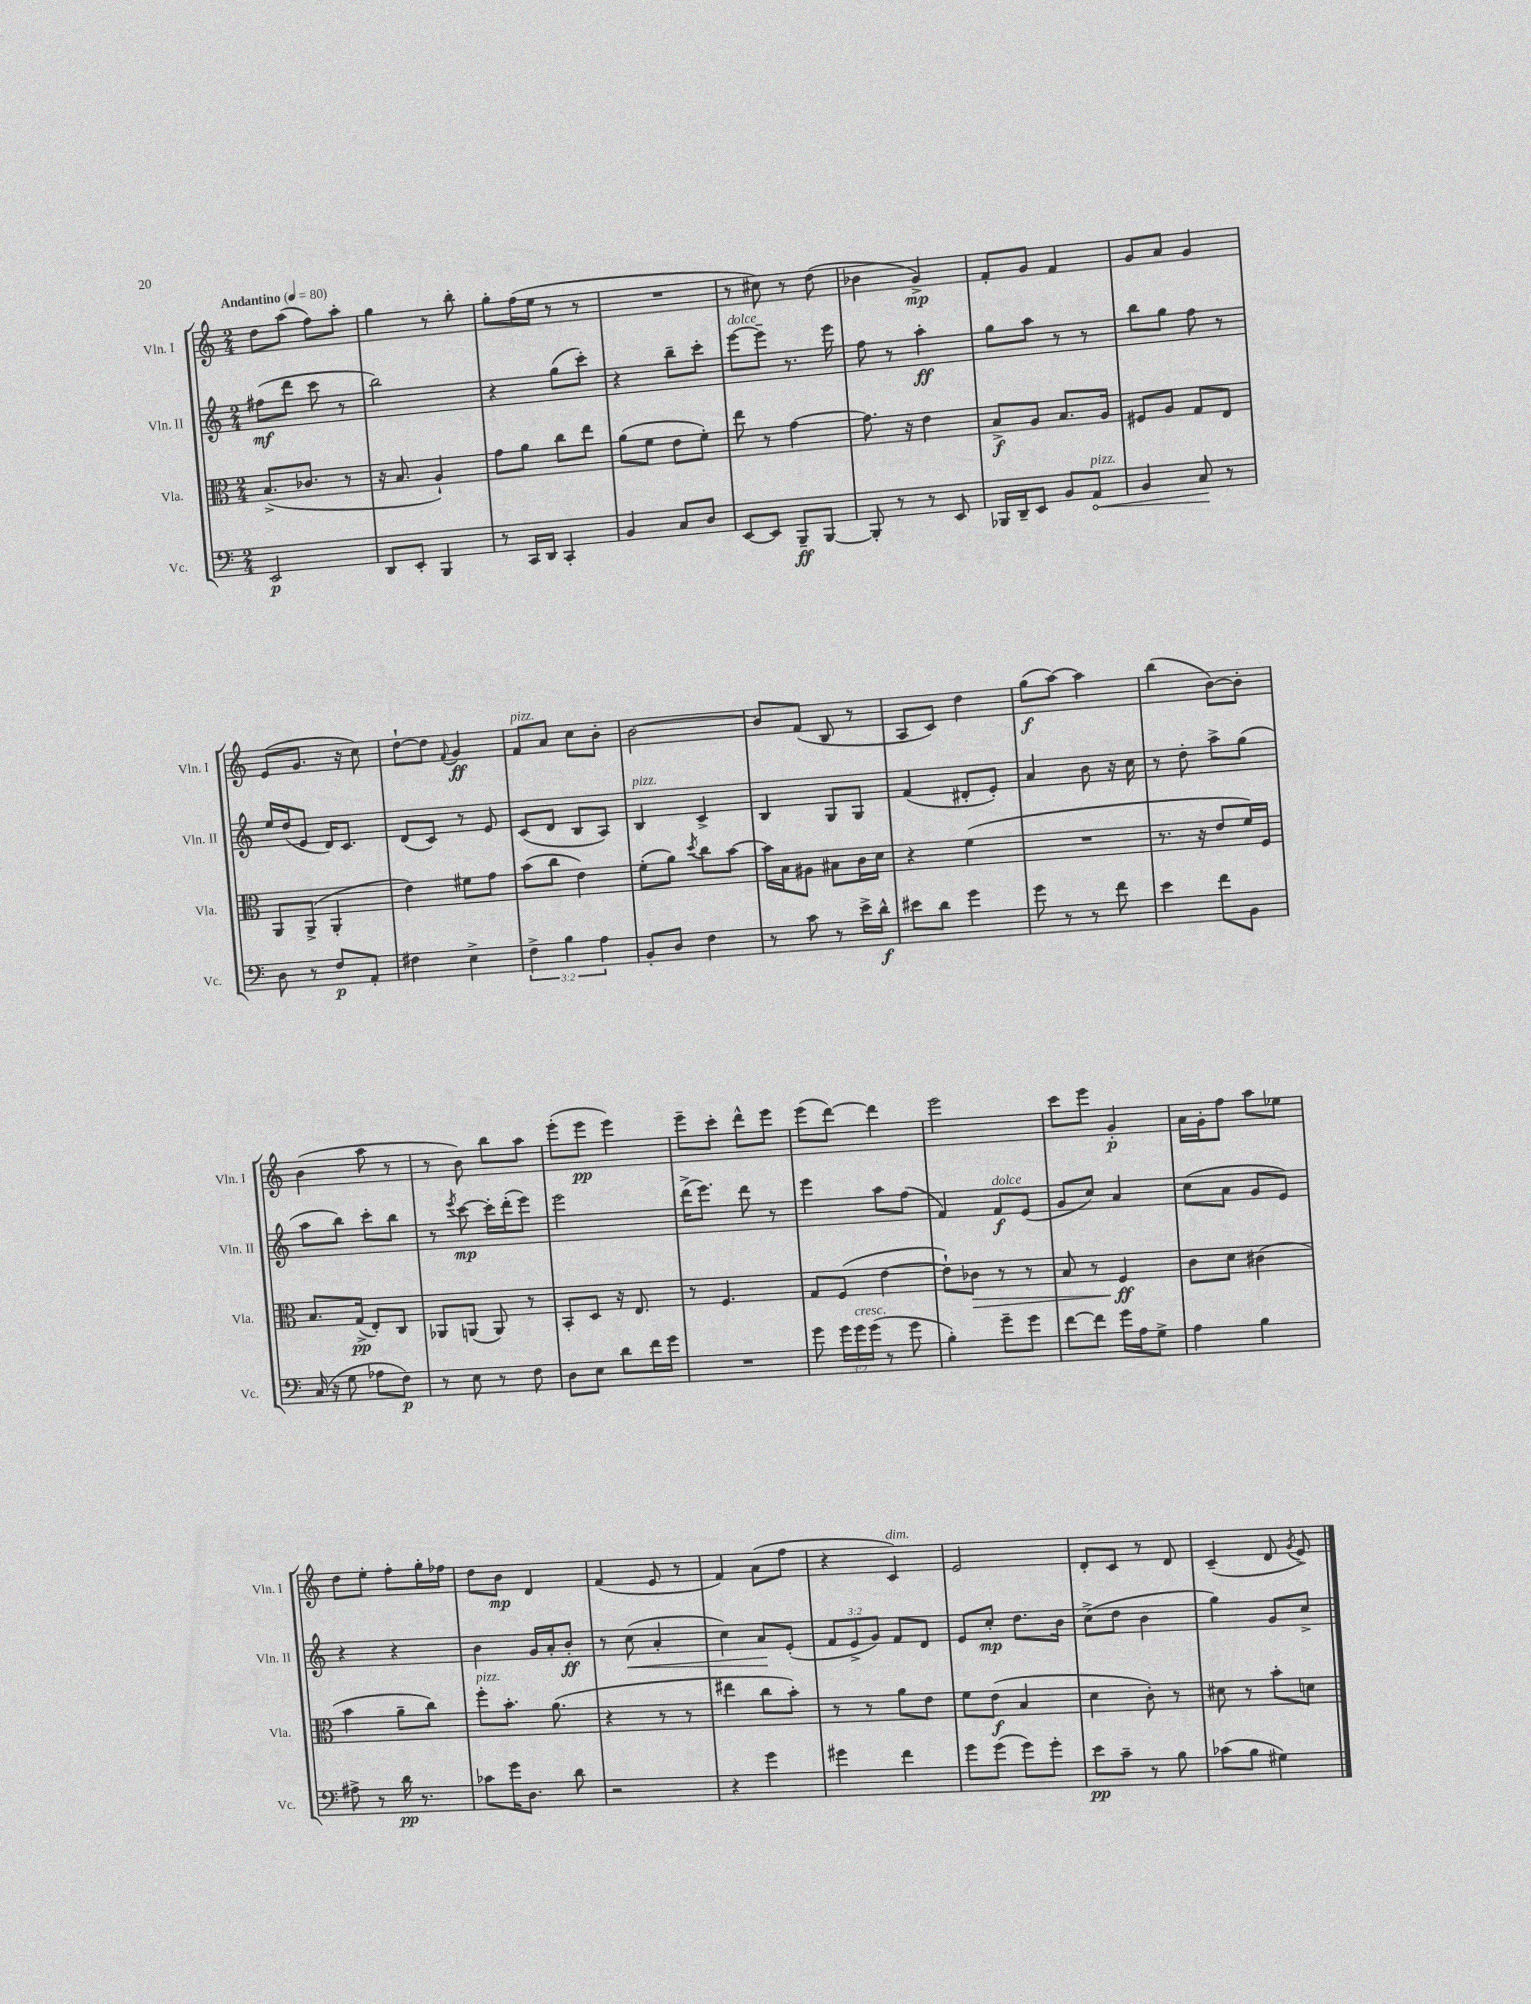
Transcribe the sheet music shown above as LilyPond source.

<<
\new StaffGroup <<
\new Staff = "s0" \with { instrumentName = "Vln. I" shortInstrumentName = "Vln. I" } {
    \clef treble \key c \major \numericTimeSignature \time 2/4 \tempo "Andantino" 4 = 80
    \autoBeamOff d''8[ a''8]( f''8[) a''8]-. |
    g''4 r8 b''8-. |
    g''8[-. f''16( e''16] r8 r8 |
    R2 |
    r8 cis''8) r8 d''8( |
    bes'4 g'4->\mp) |
    f'8[-. g'8] f'4 |
    g'8[ a'8] g'4 |
    e'8[( g'8.] r16 c''8) |
    d''8[~-! d''8] \appoggiatura { f'8 } g'4\ff |
    f'8[^\markup { \italic "pizz." } a'8] c''8[ b'8]-. |
    b'2~ |
    b'8[ f'8]( b8 r8 |
    a8[ c'8]) d''4 |
    g''8[\f( a''8]~) a''4 |
    b''4( b'8[~) b'8]-. |
    b'4( a''8 r8 |
    r8 b'8) b''8[ a''8] |
    e'''8[-.( e'''8]\pp e'''4) |
    e'''8[-- c'''8]-. d'''8[-^ e'''8] |
    e'''8[( d'''8]~) d'''4 |
    e'''2 |
    c'''8[ e'''8] g'4-.\p |
    a'16[ g'16-. f''8] a''8[ ees''8] |
    d''8[ e''8]-. f''8[-. g''16-. fes''16] |
    d''8[ b'8]\mp d'4 |
    f'4( e'8 r8 |
    f'4) a'8[( f''8] |
    r4 c'4^\markup { \italic "dim." }) |
    e'2 |
    d'8[-. c'8] r8 d'8 |
    c'4--( d'8 \acciaccatura { g'8 } e'8->) \bar "|." |
}
\new Staff = "s1" \with { instrumentName = "Vln. II" shortInstrumentName = "Vln. II" } {
    \clef treble \key c \major \numericTimeSignature \time 2/4 \override Staff.TupletNumber.text = #tuplet-number::calc-fraction-text
    \autoBeamOff fis''8[\mf( d'''8] c'''8 r8 |
    b''2) |
    r4 g''8[( c'''8]-.) |
    r4 b''8[-- c'''8]-. |
    e'''8[~^\markup { \italic "dolce" } e'''8]-- r8. e'''16 |
    f''8 r8 a''4-.\ff |
    g''8[ a''8] r8 r8 |
    b''8[ g''8] f''8 r8 |
    e''16[ d''16( e'8] d'16[) c'8.] |
    d'8[( c'8]) r8 e'8 |
    c'8[( d'8] b8[ a8]) |
    b4^\markup { \italic "pizz." } c'4-> |
    b4 g8[ g8] |
    f'4( dis'8[-. e'8]-.) |
    a'4 b'8 r16 c''16 |
    r8 d''8-. a''8[-> g''8]( |
    a''8[ b''8]) c'''8[-. b''8] |
    r8 \acciaccatura { e'''8 } c'''8~\mp c'''16[-. d'''16-.( e'''8]) |
    e'''2 |
    d'''16[->( e'''8.]) d'''8 r8 |
    e'''4 a''8[ f''8]( |
    f'4) f'8[\f^\markup { \italic "dolce" } e'8]( |
    g'8[ c''8]) a'4 |
    c''8[( a'8] g'8[ e'8]) |
    r4 r4 |
    b'4 g'16[ a'16-. b'8]-.\ff |
    r8 c''8\<( a'4-. |
    c''4) a'8[\! e'8]-.( |
    \tuplet 3/2 { f'8[ e'8-> g'8]) } f'8[ d'8] |
    e'8[ c''8]-.\mp d''8.[ b'16] |
    c''8[->( d''8] b'4 |
    g''4) g'8[ c''8]-> \bar "|." |
}
\new Staff = "s2" \with { instrumentName = "Vla." shortInstrumentName = "Vla." } {
    \clef alto \key c \major \numericTimeSignature \time 2/4
    \autoBeamOff b8.[->( ces'8.] r8 |
    r16 b8. a4-!) |
    g'8[ a'8] c''8[ e''8] |
    a'8[( f'8] e'8[ f'8]-.) |
    e''8 r8 g'4~ |
    g'8. r16 e'4 |
    b8[->\f a8] b8.[ a16] |
    fis8[ a8] g8[ e8] |
    a,8[ a,8]->( a,4-. |
    e'4) fis'8[ g'8] |
    b'8[( c''8] e'4) |
    f'8[-.( a'8]) \acciaccatura { d''8 } c''8[ b'8]~ |
    b'16[ b16 ais8] bis8[ c'16 d'16] |
    r4 f'4( |
    R2 |
    r8. r16 e'8[ f'16) f16] |
    b8.[ g16]->\pp( e8[-.) c8] |
    aes,8[ a,8]( a,8) r8 |
    b,8[-. d8] r16 e8. |
    r8 f4. |
    g8[ f8]( e'4~ |
    e'8[-!) ces'8]\> r8 r8 |
    b8 r8 f4\ff\! |
    c'8[ d'8] cis'4( |
    b'4 a'8[-- c''8]) |
    f''8[-.^\markup { \italic "pizz." } b'8.]-. a'8.( |
    r4 r8 r8 |
    eis''4 c''8[ b'8]-.) |
    r8 r8 a'8[ e'8] |
    f'8[ e'8]\f( b4 |
    d'4 c'8-.) r8 |
    dis'8 r8 b'8[-. d'8] \bar "|." |
}
\new Staff = "s3" \with { instrumentName = "Vc." shortInstrumentName = "Vc." } {
    \clef bass \key c \major \numericTimeSignature \time 2/4 \override Staff.TupletNumber.text = #tuplet-number::calc-fraction-text
    \autoBeamOff e,2\p |
    d,8[ e,8]-. b,,4 |
    r8 c,16[ d,16] c,4-. |
    b,4 c8[ d8] |
    e,8[~ e,8] b,,8[--\ff b,,8]~ |
    b,,8-. r8 r8 e,8 |
    bes,,16[ d,16-- e,8] b,8[ \once \override Hairpin.circled-tip = ##t a,8]\<^\markup { \italic "pizz." } |
    b,4 c8\! r8 |
    d8 r8 f8[\p a,8]-. |
    fis4 e4-> |
    \tuplet 3/2 { f4-> b4 a4 } |
    b,8[-. d8] f4 |
    r8 c'8 r8 e'16[-> d'16]-^\f |
    eis'8[ d'8] g'4 |
    g'8 r8 r8 f'8 |
    e'4 f'8[ b,8] |
    c16( r16 g8 aes8[ f8]\p) |
    r8 e8 r8 f8 |
    d8[ e8] d'8[ f'16 g'16] |
    R2 |
    g'8 \tuplet 3/2 { g'16[ g'16^\markup { \italic "cresc." } g'16]( } r8 g'8 |
    b4-.) g'8[-- g'8] |
    f'8[~ f'8] g'16[ a16 g8]-> |
    a4 b4 |
    ais8-> r8 d'16\pp r8. |
    ces'8[ g'16 d8.] d'8 |
    r2 |
    r4 g'4 |
    gis'4 f'4 |
    g'8[ g'8]( g'8[) g'8]-. |
    e'8[\pp c'8]-- r8 b8 |
    ces'8[( b8] gis4) \bar "|." |
}
>>
>>
\layout { \context { \Score \remove "Bar_number_engraver" } }
